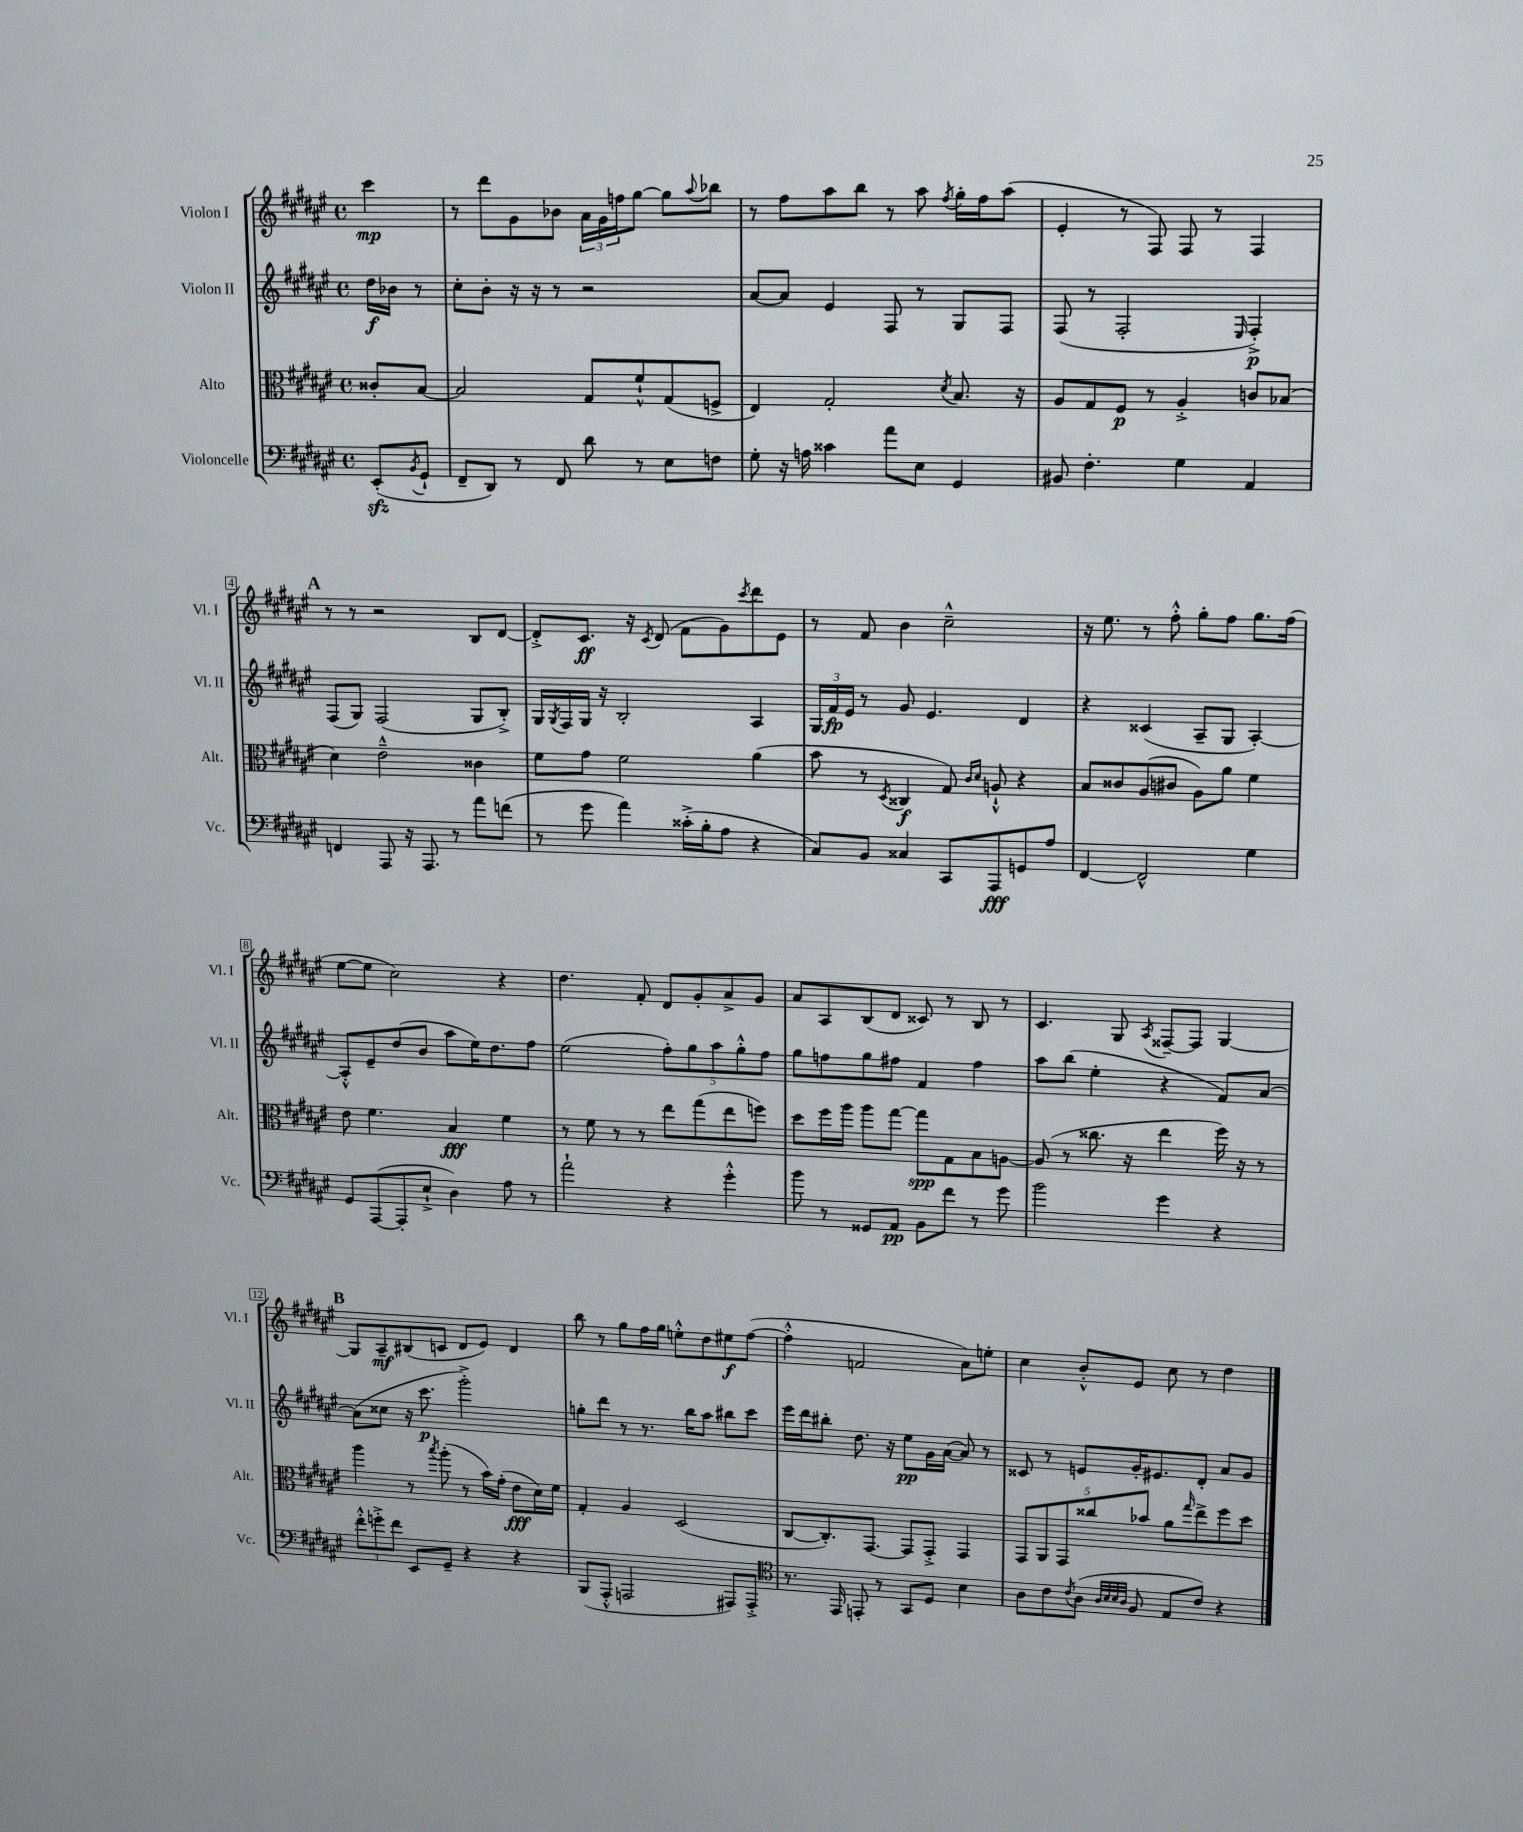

**kern	**kern	**kern	**kern
*staff4	*staff3	*staff2	*staff1
*clefF4	*clefC3	*clefG2	*clefG2
*k[f#c#g#d#a#e#]	*k[f#c#g#d#a#e#]	*k[f#c#g#d#a#e#]	*k[f#c#g#d#a#e#]
*M4/4	*M4/4	*M4/4	*M4/4
*met(c)	*met(c)	*met(c)	*met(c)
(8EE#'	8c##'	16dd#	4ccc#
.	.	16b-	.
8qBB	.	.	.
8GG#`	[8B	8r	.
=	=	=	=
8FF#~	2B]	8cc#'	8r
8DD#)	.	8b'	8ddd#
8r	.	16r	8g#
.	.	16r	.
8FF#	.	8r	8b-
8d#	8G#	2r	24a#
.	.	.	24g#
.	.	.	24ff
8r	8f#`^^	.	[8gg#
8E#	(8G#	.	8gg#]
.	.	.	8qqaa#
8F	8F^	.	8bb-
=	=	=	=
8G#'	4E#)	[8a#	8r
16r	.	8a#]	8ff#
16A	.	.	.
4c##	2G#'	4e#	8aa#
.	.	.	8bb
8a#	.	8F#	8r
8E#	.	8r	8aa#
.	8qd#	.	8qff#
4GG#	8.B	8G#	16gg#'
.	.	.	16ff#
.	.	8F#	(8aa#
.	16r	.	.
=	=	=	=
8BB#	8A#	(8F#	4e#'
4.F#'	8G#	8r	.
.	8F#	2F#'	8r
.	8r	.	8F#)
4G#	4A#'^	.	8F#
.	.	.	8r
.	.	16qqE#	.
4AA#	8c	4F#'^)	4F#
.	(8B-	.	.
=	=	=	=
4FF	4d#)	(8F#	8r
.	.	8G#)	8r
8AAA#	2e#~^^	(2F#	2r
16r	.	.	.
8.AAA#	.	.	.
8r	.	.	.
8a#	4c##	8G#	8B
(8f	.	8B'^)	[8d#
=	=	=	=
8r	8f#	16G#	8d#'^]
.	.	8qG#	.
.	.	16F#	.
8g#	8g#	16G#	8.c#
.	.	16r	.
4a#)	2f#	2B'	.
.	.	.	16r
.	.	.	8qc#
.	.	.	(8d#
(16c##'^	.	.	8f#
16B'	.	.	.
8A#	.	.	8g#)
.	.	.	8qccc#
4r	(4a#	4A#	8ddd#
.	.	.	8e#
=	=	=	=
8C#)	8b	24G#	8r
.	.	24f#	.
.	.	24e#	.
8BB	8r	8r	8f#
.	8qD#	.	.
4C##	4C##	8g#	4b
.	.	4.e#	.
8CC#	8G#)	.	2cc#~^^
.	16qqc#	.	.
.	16qqd#	.	.
8AAA#	8A`^^	.	.
8GG	4r	4d#	.
8A#	.	.	.
=	=	=	=
[4FF#	8B	4r	16r
.	.	.	8.ee#
.	8c##	.	.
2FF#^^]	(8A#	(4c##	8r
.	8c#	.	8ff#'^^
.	8A#)	8A#~	8gg#'
.	8a#	8G#	8ff#
4G#	4f#	[4A#')	8.gg#
.	.	.	(16ff#
=	=	=	=
8GG#	8e#	8A#'^^]	[8ee#
([8AAA#	4.f#	8e#~	8ee#]
8AAA#']	.	(8dd#	2cc#)
8E#`^	.	8b	.
4D#)	4B	8aa#	.
.	.	16ee#)	.
.	.	8.dd#	.
8A#	4f#	.	4r
8r	.	8ff#	.
=	=	=	=
2a#`	8r	(2ee#	4.dd#
.	8f#	.	.
.	8r	.	.
.	8r	.	8f#'
4r	8ee#	10ff#')	8d#
.	.	10gg#	.
.	(8gg#	.	8g#'
.	.	10aa#	.
4g#'^^	8ee#	.	8a#^
.	.	10gg#'^^	.
.	8ff)	.	8g#
.	.	10ff#	.
=	=	=	=
8b	8dd#	8gg#	8a#
8r	16ff#	8ff	8A#
.	16aa#	.	.
8GG##	8aa#	8gg#	(8B
8AA#	[8gg#	8ff#	8d#
8BB	8gg#]	4f#	8c##)
8f#	8G#	.	8r
8r	8B	4ff#	8B
8g#	[8A	.	8r
=	=	=	=
2b	(8A]	8aa#	4.c#
.	8r	(8bb	.
.	8.cc##	4ee#'	.
.	.	.	8G#
.	16r	.	.
.	.	.	8qA#
4g#	4ee#	4r	[8F##~
.	.	.	8F##]
4r	16ff#)	8f#)	[4G#
.	16r	.	.
.	8r	[8a#	.
=	=	=	=
12f#'^^	4aa#	(8a#]	8G#]
12g'^	.	.	.
.	.	8cc##	8A#~
12f#	.	.	.
8EE#	8r	16r	(8B#
.	.	8.ccc#	.
.	8qbb	.	.
8GG#~	(8aa#'	.	8c
4r	8r	2ggg#'^)	8d#
.	16b)	.	8e#)
.	(16g#'	.	.
4r	8e#	.	4d#
.	16d#)	.	.
.	16f#	.	.
=	=	=	=
(8BBB	4G#'	8gg'	8bb
8AAA#'^^	.	8ddd#	8r
2AAA	4A#	8r	8gg#
.	.	8.r	16ff#
.	.	.	16gg#
.	(2D#	.	8ee'^^
.	.	16bb	.
.	.	8aa#	8dd#
8AAA#)	.	8bb#	8ee#
8AAA#'^	.	8ccc#	([8ff#
=	=	=	=
*clefC4	*	*	*
8.r	[8C#	16eee#	4ff#'^^]
.	.	16ddd#	.
.	8.C#'])	8bb#'	.
16EE#	.	.	.
8EE'	.	8.dd#	2f
.	[8.GG#	.	.
8r	.	.	.
.	.	16r	.
8GG#	8GG#]	8ee#	.
8D#	8GG#'^	16g#	.
.	.	([16a#	.
4B	4GG#	8a#])	8a#)
.	.	8r	8ee'
=	=	=	=
8A#	10GG#	8c##	4cc#
.	10AA#	.	.
8c#	.	8r	.
.	10GG#	.	.
8qc#	.	.	.
(8A#	.	8e	8b'^^
.	10cc##	.	.
32qqA#	.	.	.
32qqB	.	.	.
32qqB	.	.	.
32qqA#	.	.	.
8F#	.	16g#'	8e#
.	10b-	.	.
.	.	8.e#	.
8E#	8a#	.	8cc#
.	16qqgg#	.	.
8c#)	8ee#^	8d#'	8r
4r	8ff#	8a#	4dd#
.	8dd#	8g#	.
==	==	==	==
*-	*-	*-	*-
